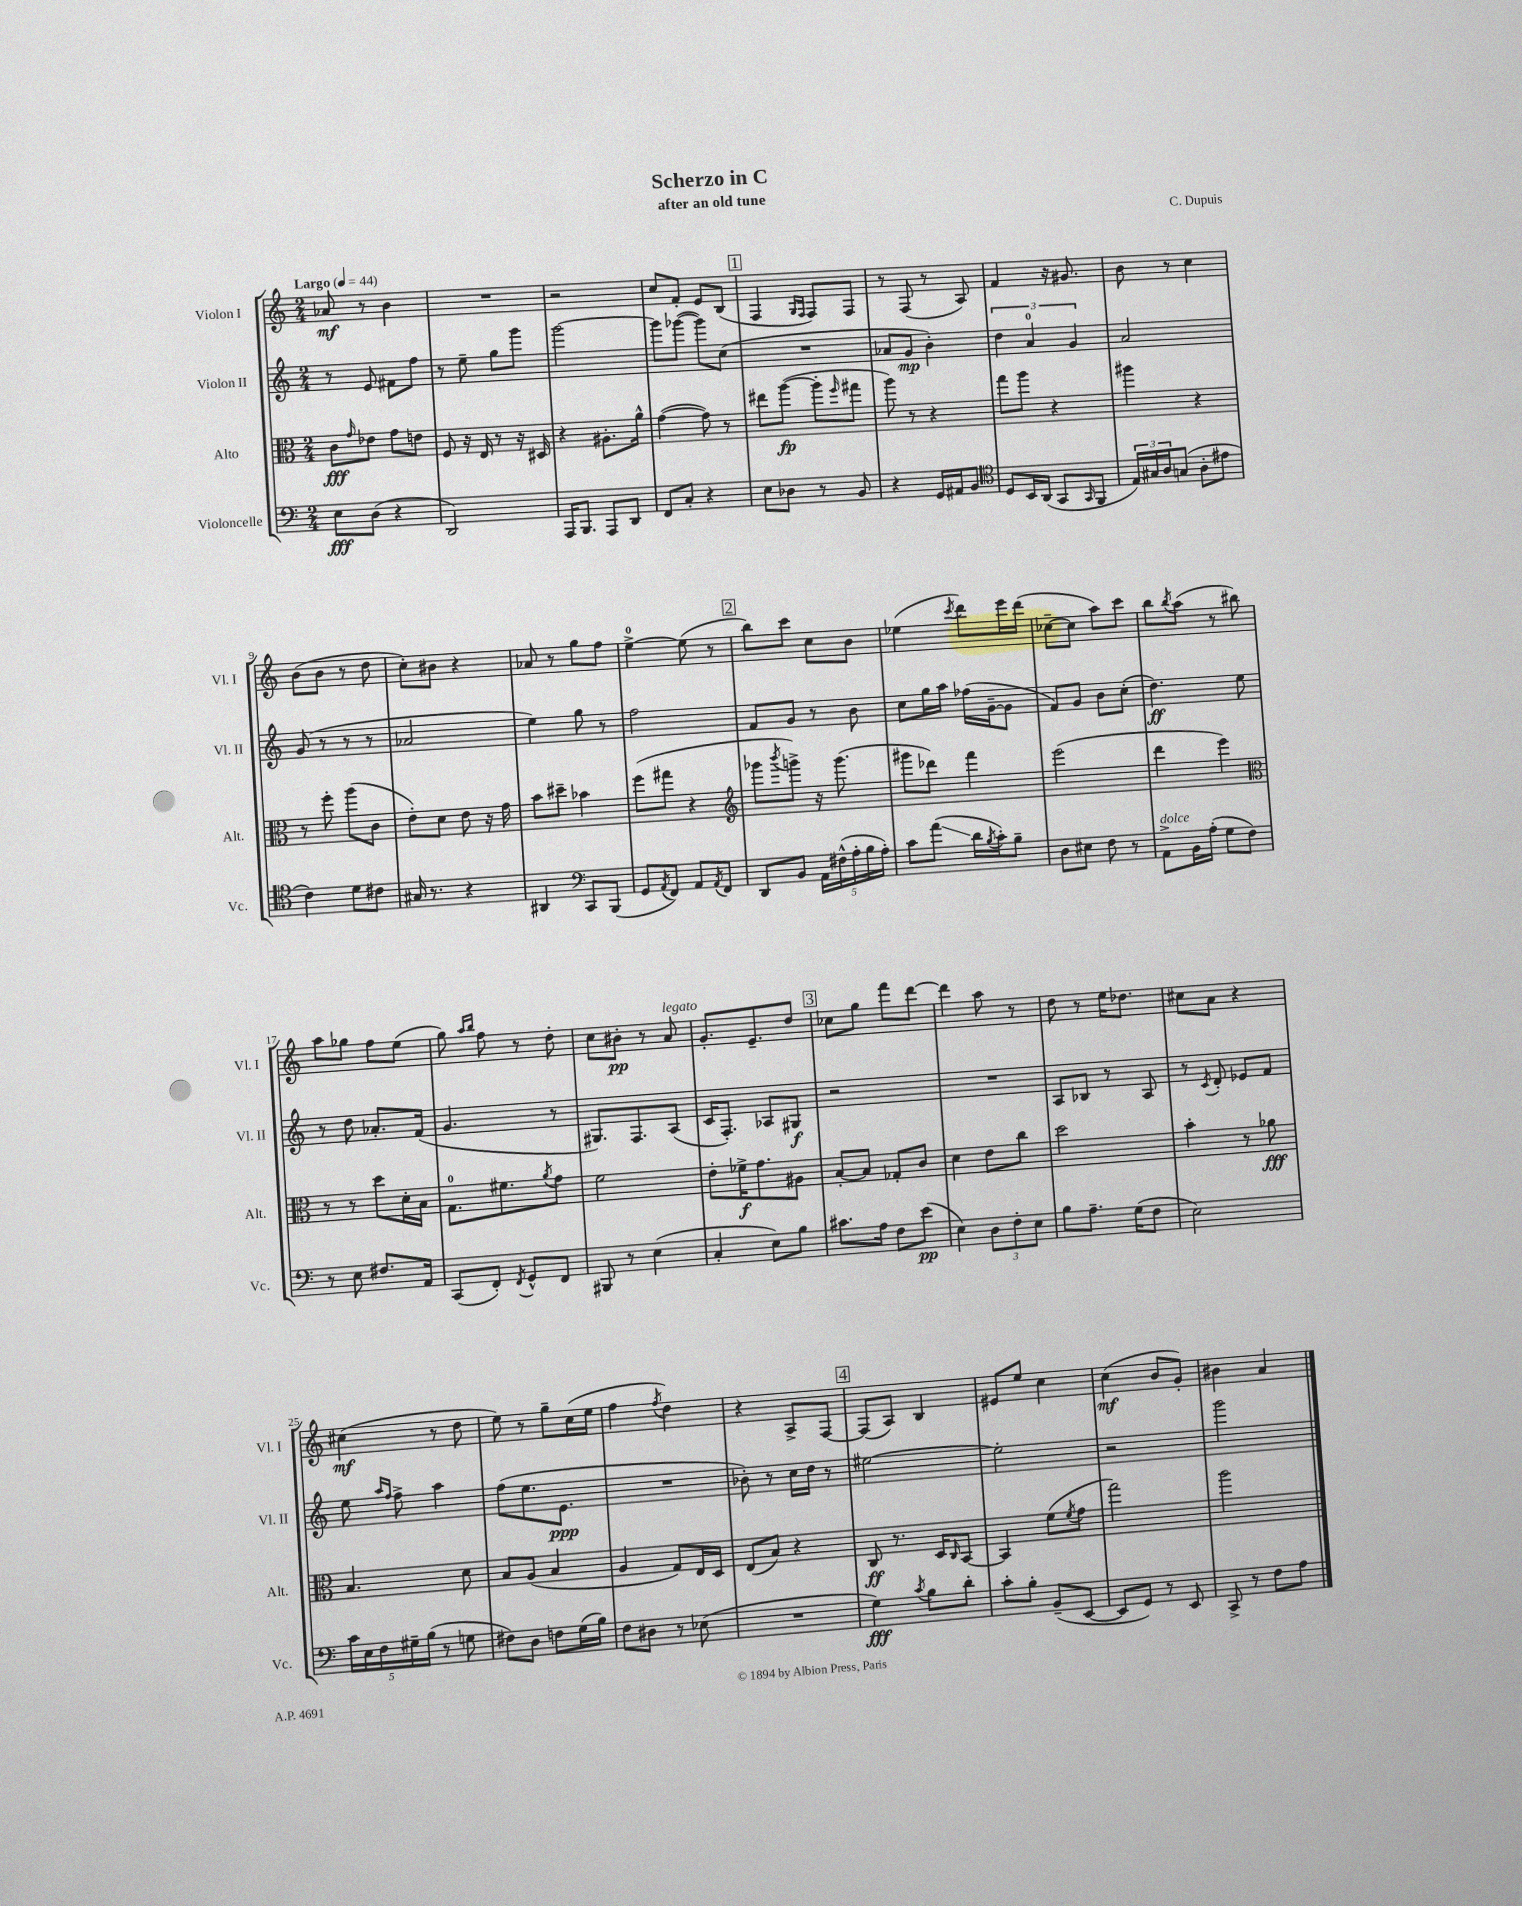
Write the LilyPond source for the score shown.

\header { title = "Scherzo in C" composer = "C. Dupuis" subtitle = "after an old tune" }
<<
\new StaffGroup <<
\new Staff = "s0" \with { instrumentName = "Violon I" shortInstrumentName = "Vl. I" } {
    \clef treble \key c \major \numericTimeSignature \time 2/4 \tempo "Largo" 4 = 44
    aes'8\mf r8 b'4 |
    R2 |
    r2 |
    c''8 f'8-. e'8 b8( |
    \mark \markup { \box "1" } f4 \grace { g16 f16 } f8) f8 |
    r8 f8( r8 a8) |
    f'4 r16 gis'8. |
    b'8 r8 c''4 |
    b'8( b'8 r8 d''8 |
    c''8-.) bis'8 r4 |
    aes'8 r8 g''8 f''8 |
    e''4-0~-> e''8( r8 |
    \mark \markup { \box "2" } b''8) c'''8 c''8 b'8 |
    ees''4( \acciaccatura { c'''8 } d'''8) e'''16 d'''16( |
    ces''8~-- ces''8 a''8) c'''8 |
    b''8 \acciaccatura { b''8 } a''8( r8 bis''8) |
    a''8 ges''8 f''8 e''8( |
    g''8) \grace { a''16 b''16 } f''8 r8 d''8-. |
    c''8 bis'8-.\pp r8 a'8^\markup { \italic "legato" } |
    g'8.-. e'8.-- d''8 |
    \mark \markup { \box "3" } ces''8 g''8 f'''8 d'''8~ |
    d'''4 a''8 r8 |
    d''8 r8 e''16 des''8. |
    cis''8 a'8 r4 |
    cis''4\mf( r8 d''8 |
    e''8) r8 g''8-- c''16( e''16 |
    f''4 \acciaccatura { f''8 } d''4) |
    r4 a8-> f8~ |
    \mark \markup { \box "4" } f8( a8) b4 |
    eis'8 e''8 c''4 |
    c''4\mf( b'8 g'8-.) |
    bis'4 a'4 \bar "|." |
}
\new Staff = "s1" \with { instrumentName = "Violon II" shortInstrumentName = "Vl. II" } {
    \clef treble \key c \major \numericTimeSignature \time 2/4
    r8 e'8 fis'8 f''8 |
    r8 e''8-- g''8 g'''8 |
    g'''2~ |
    g'''8 ges'''8~( ges'''8) c''8( |
    \mark \markup { \box "1" } R2 |
    aes'8 g'8\mp b'4-.) |
    \tuplet 3/2 { d''4 a'4-0 g'4 } |
    a'2 |
    g'8( r8 r8 r8 |
    aes'2 |
    e''4) g''8 r8 |
    f''2 |
    \mark \markup { \box "2" } f'8 g'8 r8 b'8 |
    c''8 g''16 a''16 fes''16( g'16~-- g'8 |
    f'8) g'8 b'8 c''8-.( |
    d''4.\ff) e''8 |
    r8 d''8 aes'8.-. f'16( |
    g'4. r8 |
    gis8.) f8. a8( |
    c'16 f8.-.) aes8 gis8\f |
    \mark \markup { \box "3" } r2 |
    R2 |
    a8 bes8 r8 a8 |
    r8 \acciaccatura { c'8 } d'8-. ees'8 f'8 |
    e''8 \grace { a''16 f''16 } f''8-> a''4 |
    f''8( e''8. e'8.\ppp |
    R2 |
    bes'8-.) r8 c''16 d''16 r8 |
    \mark \markup { \box "4" } eis''2~ |
    eis''2-. |
    r2 |
    g'''2 \bar "|." |
}
\new Staff = "s2" \with { instrumentName = "Alto" shortInstrumentName = "Alt." } {
    \clef alto \key c \major \numericTimeSignature \time 2/4
    c'8\fff \grace { g'16 } ees'8 g'8 e'8 |
    f8 r16 e16 r8 r16 dis16 |
    r4 ais8.-. a'16-^ |
    g'4~( g'8) r8 |
    \mark \markup { \box "1" } eis''8 a''8~\fp( a''8-. \grace { f''16 } gis''8 |
    a''8) r8 r4 |
    g''8 a''8 r4 |
    ais''4 r4 |
    r8 f''8-. a''8( c'8 |
    e'8-.) d'8 e'8 r16 g'16 |
    b'8 dis''8-- bes'4 |
    f''8( gis''8 r4 |
    \mark \markup { \box "2" } \clef treble ges'''8 \acciaccatura { b'''8 } g'''8->) r16 g'''8.( |
    gis'''8 des'''8) f'''4 |
    e'''2( |
    d'''4 e'''4) |
    \clef alto r8 r8 d''8 d'16-. b16 |
    g8.-0 fis'8. \acciaccatura { a'8 } g'8 |
    f'2 |
    e'8-. fes'16->\f g'8. ais8 |
    \mark \markup { \box "3" } b8~-. b8 ges8-. c'8 |
    d'4 e'8 c''8 |
    d''2 |
    b'4-. r8 aes'8\fff |
    b4. d'8 |
    b8 a8( b4 |
    a4 g8) e16 d16 |
    e8( b8) r4 |
    \mark \markup { \box "4" } c8\ff r8. d16 \grace { c16 } b,8~ |
    b,4 f'8( \acciaccatura { f'8 } g'8 |
    g''2) |
    a''2 \bar "|." |
}
\new Staff = "s3" \with { instrumentName = "Violoncelle" shortInstrumentName = "Vc." } {
    \clef bass \key c \major \numericTimeSignature \time 2/4
    e8\fff d8( r4 |
    d,2) |
    a,,16 b,,8. a,,8 d,8 |
    f,8 c8-. r4 |
    \mark \markup { \box "1" } e8 des8 r8 b,8 |
    r4 g,16 ais,16 b,8 |
    \clef tenor d8 b,16 a,16( g,8 \grace { g,16 } f,8 |
    \tuplet 3/2 { e16) gis16 a16 } g8( a8-. eis'8 |
    c'4) d'8 cis'8 |
    gis16 r8. r4 |
    ais,4 \clef bass c,8 b,,8( |
    g,8 \acciaccatura { a,8 } f,8) a,8 \acciaccatura { a,8 } f,8 |
    \mark \markup { \box "2" } d,8 b,8 \tuplet 5/4 { a,16 fis16-^( a16-. b16 a16-.) } |
    c'8 a'8\glissando( d'16 \acciaccatura { b8 } c'16-.) b8-- |
    d8 eis8 f8 r8 |
    a,8->^\markup { \italic "dolce" } b,16 a16-.( g8 f8) |
    r8 e8 fis8. a,16 |
    c,8( f,8-.) \acciaccatura { f,8 } g,8-^ f,8 |
    bis,,8 r8 e4( |
    c4-. e8) b8 |
    \mark \markup { \box "3" } cis'8. a16 f8 e'8\pp( |
    e4) \tuplet 3/2 { d8 f8-. e8 } |
    b8 a8.-- g16( f8 |
    e2) |
    \tuplet 5/4 { c'16 e16 f16 gis16-- b16( } r8 g8 |
    fis8) d8 f8 g16( b16) |
    f8 dis8 r8 ees8( |
    R2 |
    \mark \markup { \box "4" } g4\fff) \acciaccatura { c'8 } b8 d'8-. |
    c'8-. b8-. b,8--( e,8~ |
    e,8 g,8) r8 e,8 |
    c,8-> r8 f8 a8 \bar "|." |
}
>>
>>
